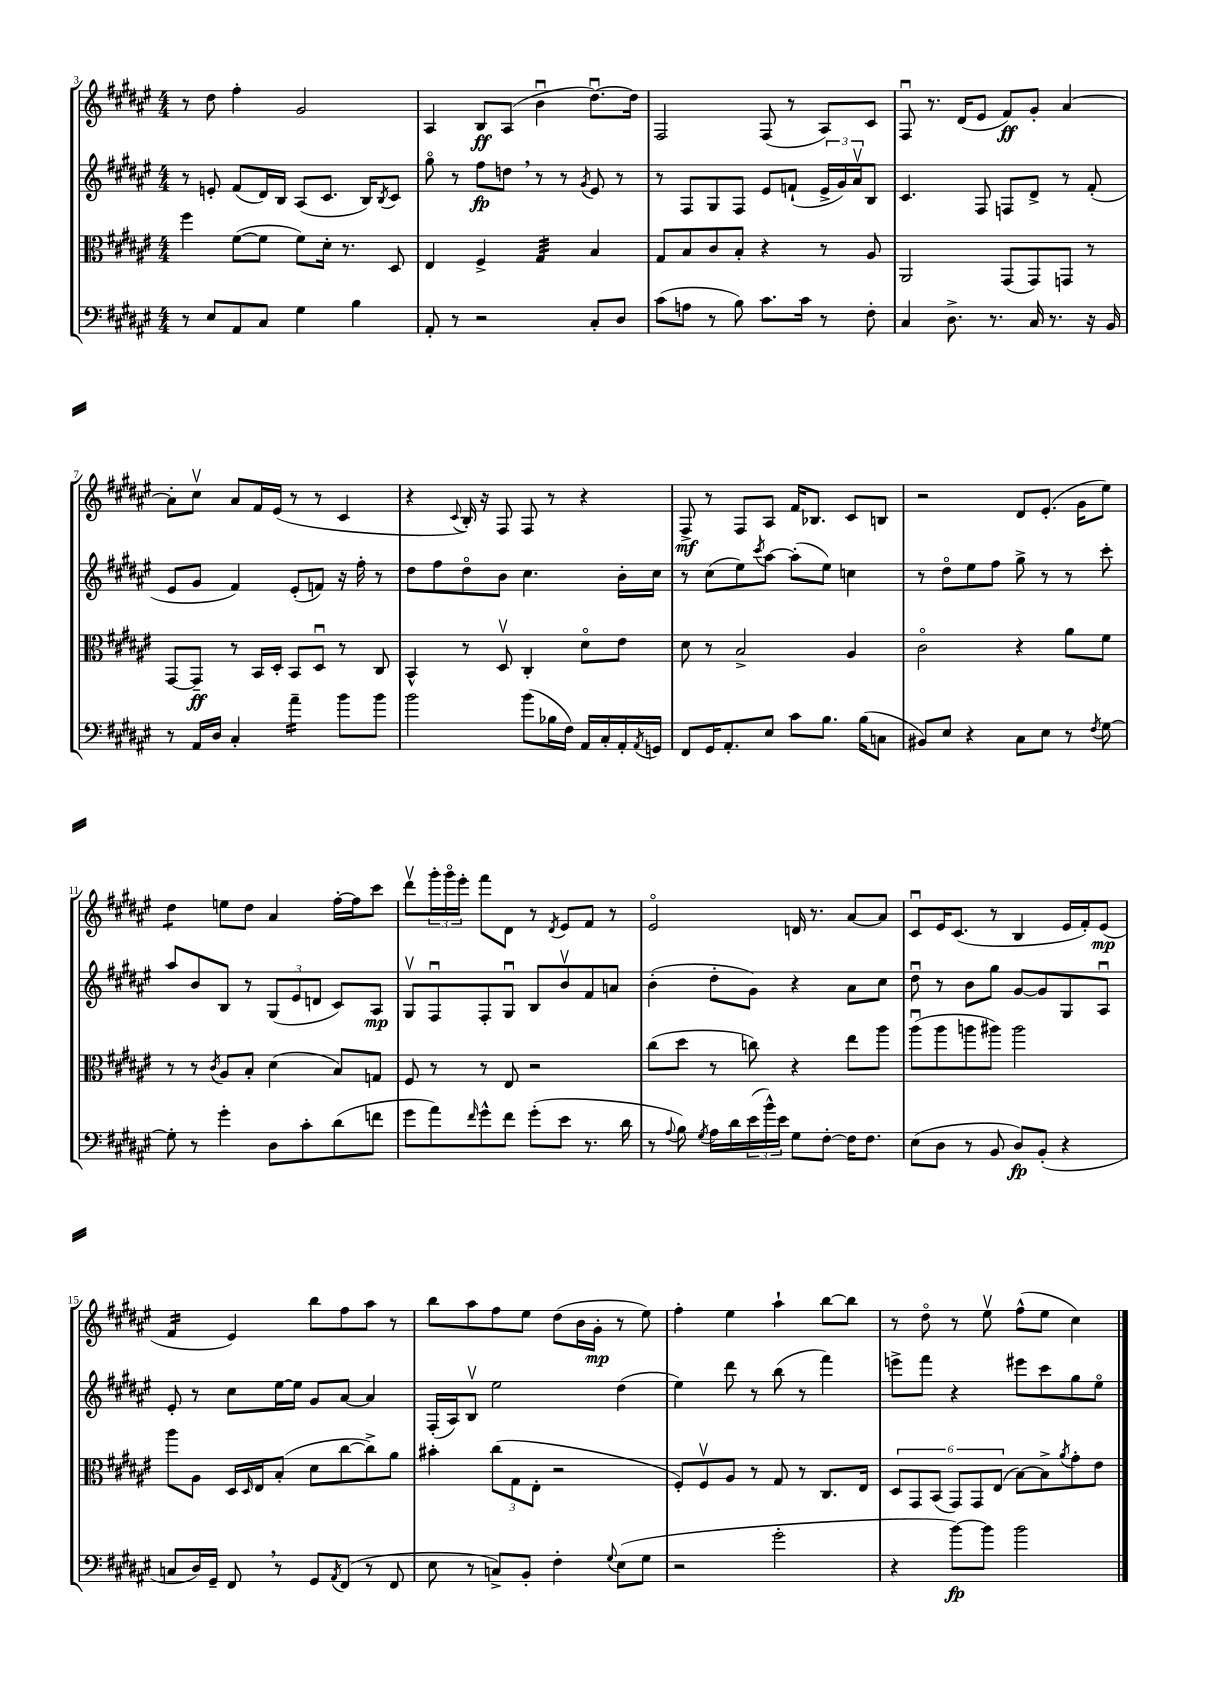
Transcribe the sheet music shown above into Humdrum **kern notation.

**kern	**kern	**kern	**kern
*staff4	*staff3	*staff2	*staff1
*clefF4	*clefC3	*clefG2	*clefG2
*k[f#c#g#d#a#e#]	*k[f#c#g#d#a#e#]	*k[f#c#g#d#a#e#]	*k[f#c#g#d#a#e#]
*M4/4	*M4/4	*M4/4	*M4/4
8r	4ff#\	8r	8r
8E#/L	.	8e'/	8dd#\
8AA#/	([8f#\L	(8f#/L	4ff#'\
8C#/J	8f#\]J	16d#/L)	.
.	.	16B/JJ	.
4G#\	8f#\L)	(8A#/L	2g#/
.	16d#'\Jk	8.c#/J	.
.	8.r	.	.
4B\	.	.	.
.	.	16B/LK)	.
.	.	8qB/	.
.	8D#/	8c#/J	.
=	=	=	=
8AA#'/	4E#/	8gg#o\	4A#/
8r	.	8r	.
2r	4F#^/	8ff#\L	8B/L
.	.	8dd\J	(8A#/J
.	4G#/	8r	4bu\
.	.	8r	.
.	.	8qg#/	.
8C#'/L	4B/	8e#/	[8.dd#u\L)
8D#/J	.	8r	.
.	.	.	16dd#\]Jk
=	=	=	=
(8c#\L	8G#/L	8r	2F#/
8A\J	8B/	8F#/L	.
8r	8c#/	8G#/	.
8B\)	8B'/J	8F#/J	.
8.c#\L	4r	8e#/L	(8F#/
.	.	(8f`/J	8r
16c#\Jk	.	.	.
8r	8r	24e#^/LL	8A#/L)
.	.	24g#/)	.
.	.	24a#v/J	.
8F#'\	8A#/	8B/J	8c#/J
=	=	=	=
4C#/	2AA#/	4.c#/	8F#u/
.	.	.	8.r
8.D#^\	.	.	.
.	.	.	(16d#/LK
.	.	8F#/	8e#/J
8.r	.	.	.
.	(8GG#/L	8F/L	8f#/L)
16C#/	8GG#/)	8d#^/J	8g#'/J
8.r	.	.	.
.	8GG/J	8r	[4a#/
16r	8r	(8f#'/	.
16BB/	.	.	.
=	=	=	=
8r	[8GG#/L	8e#/L	8a#'\]L
16AA#/LL	8GG#~/]J	8g#/J	8cc#v\J
16D#/JJ	.	.	.
4C#'/	8r	4f#/)	8a#/L
.	16BB/LL	.	16f#/L
.	16D#'/JJ	.	(16e#/JJ
4a#~\	8BB/L	(8e#'/L	8r
.	8D#u/J	8f/J)	8r
8b\L	8r	16r	4c#/
.	.	16ff#'\	.
8b\J	8C#/	8r	.
=	=	=	=
2b\	4BB^^/	8dd#\L	4r
.	.	8ff#\	.
.	.	.	8qqc#/
.	8r	8dd#o\	16B'/)
.	.	.	16r
.	8D#v/	8b\J	8F#/
(8b\L	4C#'/	4.cc#\	8F#/
16B-\L	.	.	8r
16F#\JJ)	.	.	.
16AA#/LL	8d#o\L	.	4r
16C#'/	.	.	.
16AA#'/	8e#\J	16b'\LL	.
8qAA#/	.	.	.
16GG/JJ	.	16cc#\JJ	.
=	=	=	=
8FF#/L	8d#\	8r	8F#^/
16GG#/K	8r	(8cc#\L	8r
8.AA#'/	.	.	.
.	2B^/	8ee#\)	8F#/L
.	.	8qccc#/	.
8E#/J	.	[8aa#\J	8A#/J
8c#\L	.	(8aa#'\]L	16f#/LK
.	.	.	8.B-/J
8.B\J	.	8ee#\J)	.
.	4A#/	4cc\	8c#/L
(16B\LK	.	.	.
8C\J	.	.	8B/J
=	=	=	=
8BB#/L)	2c#o\	8r	2r
8E#/J	.	8dd#o\L	.
4r	.	8ee#\	.
.	.	8ff#\J	.
8C#\L	4r	8gg#^\	8d#/L
8E#\J	.	8r	(8.e#'/J
8r	8a#\L	8r	.
.	.	.	16g#\LK
8qF#/	.	.	.
[8G#\	8f#\J	8ccc#'\	8ee#\J)
=	=	=	=
8G#'\]	8r	8aa#/L	4dd#\
8r	8r	8b/	.
.	8qc#/	.	.
4g#'\	8A#/L	8B/J	8ee\L
.	8B'/J	8r	8dd#\J
8D#\L	(4d#\	(12G#/L	4a#/
.	.	12e#/	.
8c#'\	.	.	.
.	.	12d/J	.
(8d#\	8B/L)	8c#/L)	[16ff#'\LL
.	.	.	16ff#\]J
8f\J	8G/J	8A#/J	8ccc#\J
=	=	=	=
8g#\L	8F#/	8G#v/L	8ddd#v\L
8a#\)	8r	8F#u/	24ggg#'\L
.	.	.	24ggg#o\
.	.	.	24eee#'\JJ
16qqf#/	.	.	.
8g#^^\	8r	8F#'/	8fff#\L
8f#\J	8E#/	8G#u/J	8d#\J
(8g#'\L	2r	8B/L	8r
.	.	.	8qd#/
8e#\J	.	8bv/	8e#/L
8.r	.	8f#/	8f#/J
.	.	8a/J	8r
16d#\	.	.	.
=	=	=	=
8r	(8cc#\L	(4b'\	2e#o/
8qqA#/	.	.	.
8B\)	8dd#\J	.	.
8qG#/	.	.	.
16A#\LL	8r	8dd#'\L	.
16d#\	.	.	.
(24e#\	8cc\)	8g#\J)	.
24b^^\)	.	.	.
24e#\JJ	.	.	.
8G#\L	4r	4r	16d/
.	.	.	8.r
[8F#'\J	.	.	.
16F#\]LK	8ee#\L	8a#\L	[8a#/L
8.F#\J	.	.	.
.	8aa#\J	8cc#\J	8a#/]J
=	=	=	=
(8E#\L	(8aa#u\L	8dd#u\	8c#u/L
8D#\J	8aa#\	8r	16e#/K
.	.	.	(8.c#/J
8r	8aa\	8b\L	.
8BB/	8aa#\J)	8gg#\J	8r
8D#/L)	2aa#\	[8g#/L	4B/
(8BB'/J	.	8g#/]	.
4r	.	8G#/	16e#/LL
.	.	.	16f#'/J)
.	.	8A#u/J	(8e#/J
=	=	=	=
8C/L	8aa#\L	8e#'/	4f#/
16D#/L)	8A#\J	8r	.
16GG#~/JJ	.	.	.
8FF#/	16D#/LL	8cc#\L	4e#/)
.	16qqD#/	.	.
.	16E#/J	.	.
8r	(8B'/J	[16ee#\L	.
.	.	16ee#\]JJ	.
8GG#/L	8d#\L	8g#/L	8bb\L
8qAA#/	.	.	.
(8FF#/J	[8cc#\	[8a#/J	8ff#\
8r	8cc#^\])	4a#/]	8aa#\J
8FF#/	8a#\J	.	8r
=	=	=	=
8E#\	4b#'\	(16F#'/LL	8bb\L
.	.	16A#/J)	.
8r	.	8Bv/J	8aa#\
8C^/L)	(12cc#\L	2ee#\	8ff#\
.	12G#\	.	.
8BB'/J	.	.	8ee#\J
.	12E#'\J	.	.
4F#'\	2r	.	(8dd#\L
.	.	.	16b\L
.	.	.	16g#'\JJ
8qqG#/	.	.	.
(8E#\L	.	(4dd#\	8r
8G#\J	.	.	8ee#\)
=	=	=	=
2r	8F#'/L)	4ee#\)	4ff#'\
.	8F#v/	.	.
.	8A#/J	8ddd#\	4ee#\
.	8r	8r	.
2g#'\	8G#/	(8bb\	4aa#`\
.	8r	8r	.
.	8.C#/L	4fff#\)	[8bb\L
.	.	.	8bb\]J
.	16E#/Jk	.	.
=	=	=	=
4r	12D#/L	8eee^\L	8r
.	12GG#/	.	.
.	.	8fff#\J	8dd#o\
.	(12BB/J	.	.
[8b\L)	12GG#/L)	4r	8r
.	12GG#/	.	.
8b\]J	.	.	8ee#v\
.	(12E#/J	.	.
2b\	[8B\L)	8eee#\L	(8ff#^^\L
.	8B^\]	8ccc#\	8ee#\J
.	8qa#/	.	.
.	8g#'\	8gg#\	4cc#\)
.	8e#\J	8ee#o\J	.
==	==	==	==
*-	*-	*-	*-
